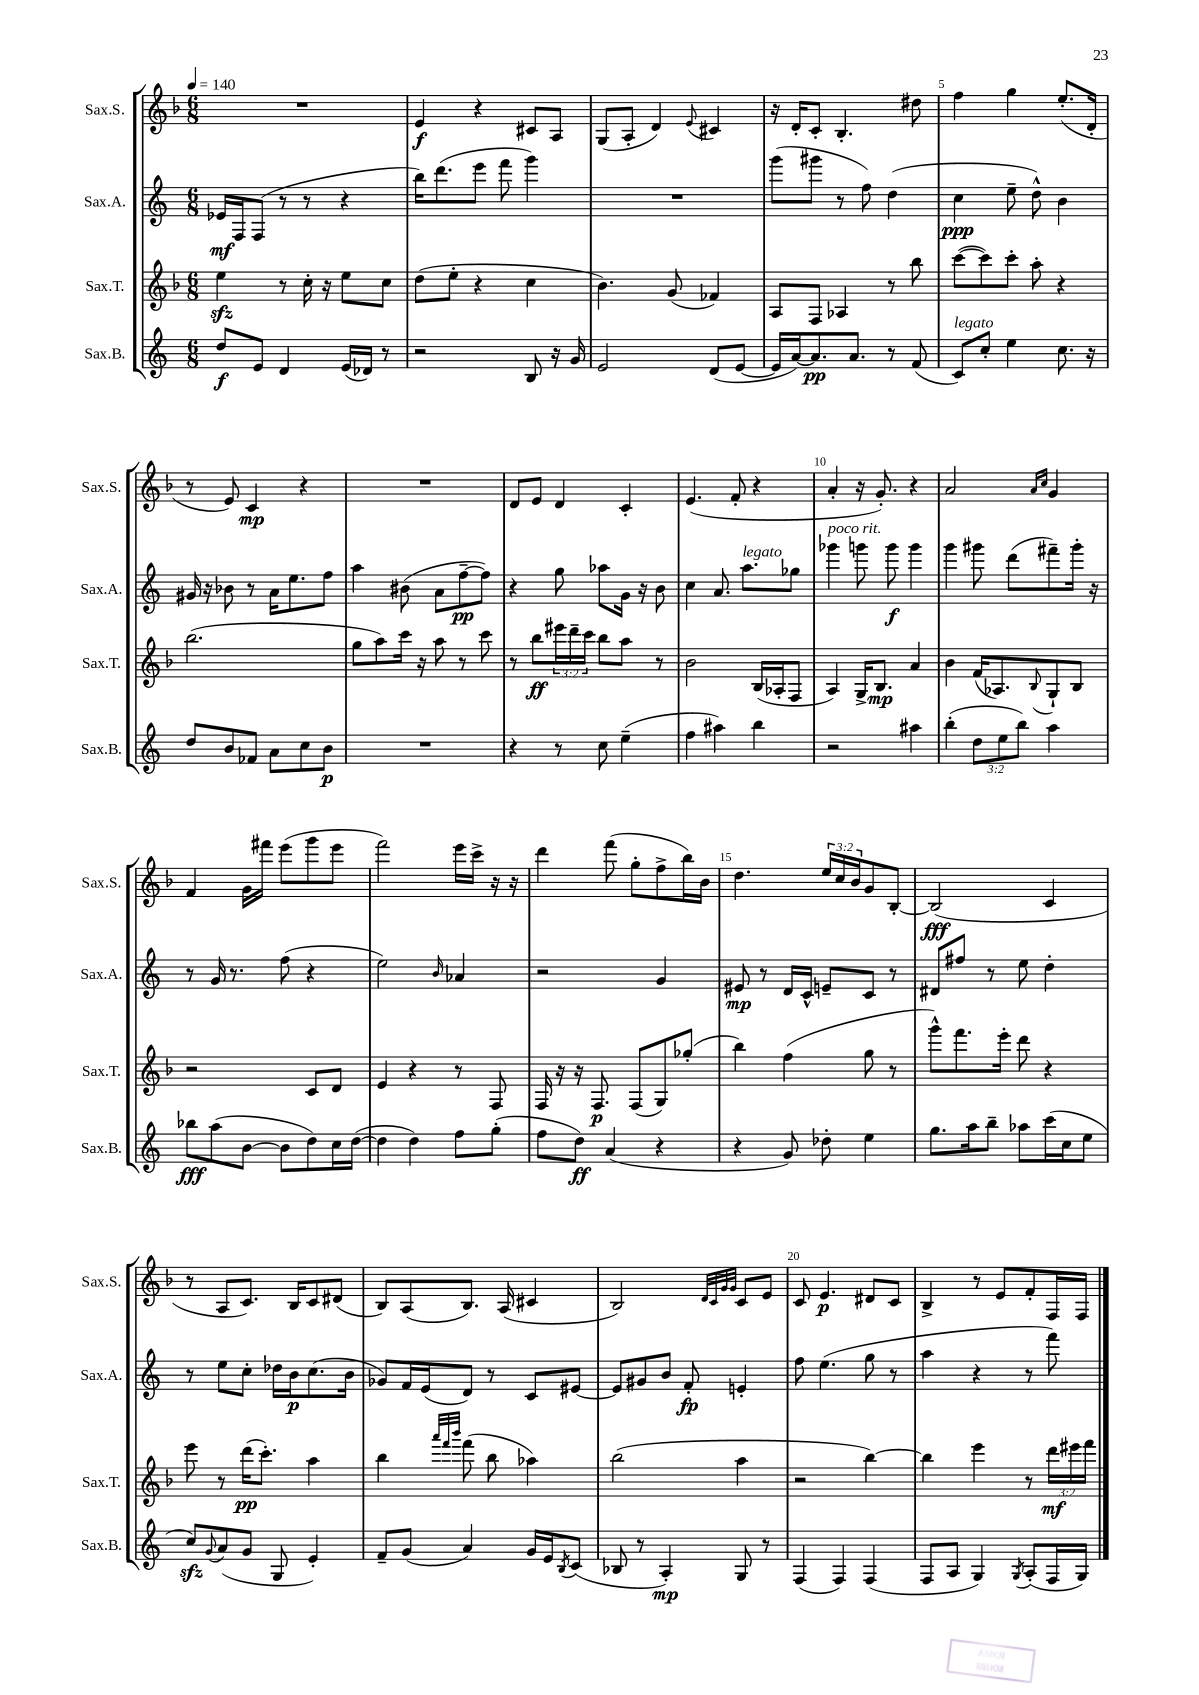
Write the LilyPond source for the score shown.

<<
\new StaffGroup <<
\new Staff = "s0" \with { instrumentName = "Sax.S." shortInstrumentName = "Sax.S." } {
    \clef treble \key f \major \numericTimeSignature \time 6/8 \override Staff.TupletNumber.text = #tuplet-number::calc-fraction-text \tempo 4 = 140
    R2. |
    e'4\f r4 cis'8 a8 |
    g8( a8-. d'4) \appoggiatura { e'8 } cis'4 |
    r16 d'16-. c'8-. bes4.-. dis''8 |
    f''4 g''4 e''8.-.( d'16-. |
    r8 e'8) c'4\mp r4 |
    R2. |
    d'8 e'8 d'4 c'4-. |
    e'4.( f'8-. r4 |
    a'4-. r16 g'8.-.) r4 |
    a'2 \grace { a'16 c''16 } g'4 |
    f'4 g'16 fis'''16 e'''8( g'''8 e'''8 |
    f'''2) e'''16 c'''16-> r16 r16 |
    d'''4 f'''8( g''8-. f''8-> bes''16) bes'16 |
    d''4. \tuplet 3/2 { e''16 c''16 bes'16 } g'8 bes8~-. |
    bes2\fff( c'4 |
    r8 a8 c'8.) bes16 c'8 dis'8( |
    bes8) a8( bes8.) a16( cis'4 |
    bes2) \grace { d'32 c'32 g'32 g'32 } c'8 e'8 |
    c'8 e'4.\p dis'8 c'8 |
    bes4-> r8 e'8 f'8-. f16 f16 \bar "|." |
}
\new Staff = "s1" \with { instrumentName = "Sax.A." shortInstrumentName = "Sax.A." } {
    \clef treble \key c \major \numericTimeSignature \time 6/8
    ees'16\mf f16 f8( r8 r8 r4 |
    b''16) d'''8.( e'''8 f'''8 g'''4) |
    R2. |
    g'''8( gis'''8 r8 f''8) d''4( |
    c''4\ppp e''8-- d''8-^) b'4 |
    gis'16 r16 bes'8 r8 a'16 e''8. f''8 |
    a''4 bis'8( a'8 f''8~--\pp f''8) |
    r4 g''8 aes''8 g'16 r16 b'8 |
    c''4 a'8. a''8.^\markup { \italic "legato" } ges''8 |
    ges'''4^\markup { \italic "poco rit." } g'''8 g'''8\f g'''4 |
    g'''4 gis'''8 d'''8( fis'''8--) gis'''16-. r16 |
    r8 g'16 r8. f''8( r4 |
    e''2) \grace { b'16 } aes'4 |
    r2 g'4 |
    eis'8\mp r8 d'16 c'16-^ e'8-- c'8 r8 |
    dis'8 fis''8 r8 e''8 d''4-. |
    r8 e''8 c''8-. des''16 b'16\p c''8.( b'16 |
    ges'8) f'16 e'16( d'8) r8 c'8 eis'8~ |
    eis'8 gis'8 b'8 f'8-.\fp e'4-. |
    f''8 e''4.( g''8 r8 |
    a''4 r4 r8 f'''8) \bar "|." |
}
\new Staff = "s2" \with { instrumentName = "Sax.T." shortInstrumentName = "Sax.T." } {
    \clef treble \key f \major \numericTimeSignature \time 6/8 \override Staff.TupletNumber.text = #tuplet-number::calc-fraction-text
    e''4\sfz r8 c''16-. r16 e''8 c''8 |
    d''8( e''8-. r4 c''4 |
    bes'4.) g'8( fes'4) |
    a8 f8 aes4 r8 bes''8 |
    c'''8~( c'''8) c'''8-. a''8-. r4 |
    bes''2.( |
    g''8 a''8) c'''16 r16 a''8 r8 c'''8 |
    r8 bes''8\ff \tuplet 3/2 { eis'''16 d'''16-- c'''16 } bes''8 a''8 r8 |
    bes'2 bes16( aes16-. f8 |
    a4) g16-> bes8.\mp a'4 |
    bes'4 f'16( aes8.) \appoggiatura { bes8 } g8-! bes8 |
    r2 c'8 d'8 |
    e'4 r4 r8 f8 |
    f16 r16 r16 f8.\p f8( g8) ges''8-.( |
    bes''4) f''4( g''8 r8 |
    g'''8-^) f'''8. e'''16-. d'''8 r4 |
    e'''8 r8 d'''16\pp( c'''8.-.) a''4 |
    bes''4 \grace { a'''32 f'''32 bes'''32 } f'''8( bes''8 aes''4) |
    bes''2( a''4 |
    r2 bes''4~) |
    bes''4 e'''4 r8 \tuplet 3/2 { d'''16\mf eis'''16 f'''16 } \bar "|." |
}
\new Staff = "s3" \with { instrumentName = "Sax.B." shortInstrumentName = "Sax.B." } {
    \clef treble \key c \major \numericTimeSignature \time 6/8 \override Staff.TupletNumber.text = #tuplet-number::calc-fraction-text
    d''8\f e'8 d'4 e'16( des'16) r8 |
    r2 b8 r16 g'16 |
    e'2 d'8( e'8~ |
    e'16 a'16~) a'8.\pp a'8. r8 f'8( |
    c'8^\markup { \italic "legato" }) c''8-. e''4 c''8. r16 |
    d''8 b'8 fes'8 a'8 c''8 b'8\p |
    R2. |
    r4 r8 c''8 e''4--( |
    f''4 ais''4) b''4 |
    r2 ais''4 |
    b''4-.( \tuplet 3/2 { d''8 e''8 b''8) } a''4 |
    bes''8\fff a''8( b'8~ b'8 d''8) c''16 d''16~( |
    d''4 d''4) f''8 g''8-.( |
    f''8 d''8\ff) a'4( r4 |
    r4 g'8) des''8-. e''4 |
    g''8. a''16 b''8-- aes''8 c'''16( c''16 e''8 |
    c''8\sfz) \appoggiatura { g'8 } a'8( g'8 g8 e'4-.) |
    f'8-- g'8( a'4) g'16 e'16 \acciaccatura { b8 } c'8( |
    bes8 r8 a4-.\mp) g8 r8 |
    f4( f4) f4( |
    f8 a8 g4) \acciaccatura { g8 } a8-.( f16 g16) \bar "|." |
}
>>
>>
\layout { \context { \Score \override BarNumber.break-visibility = ##(#f #t #t) barNumberVisibility = #(every-nth-bar-number-visible 5) } }
